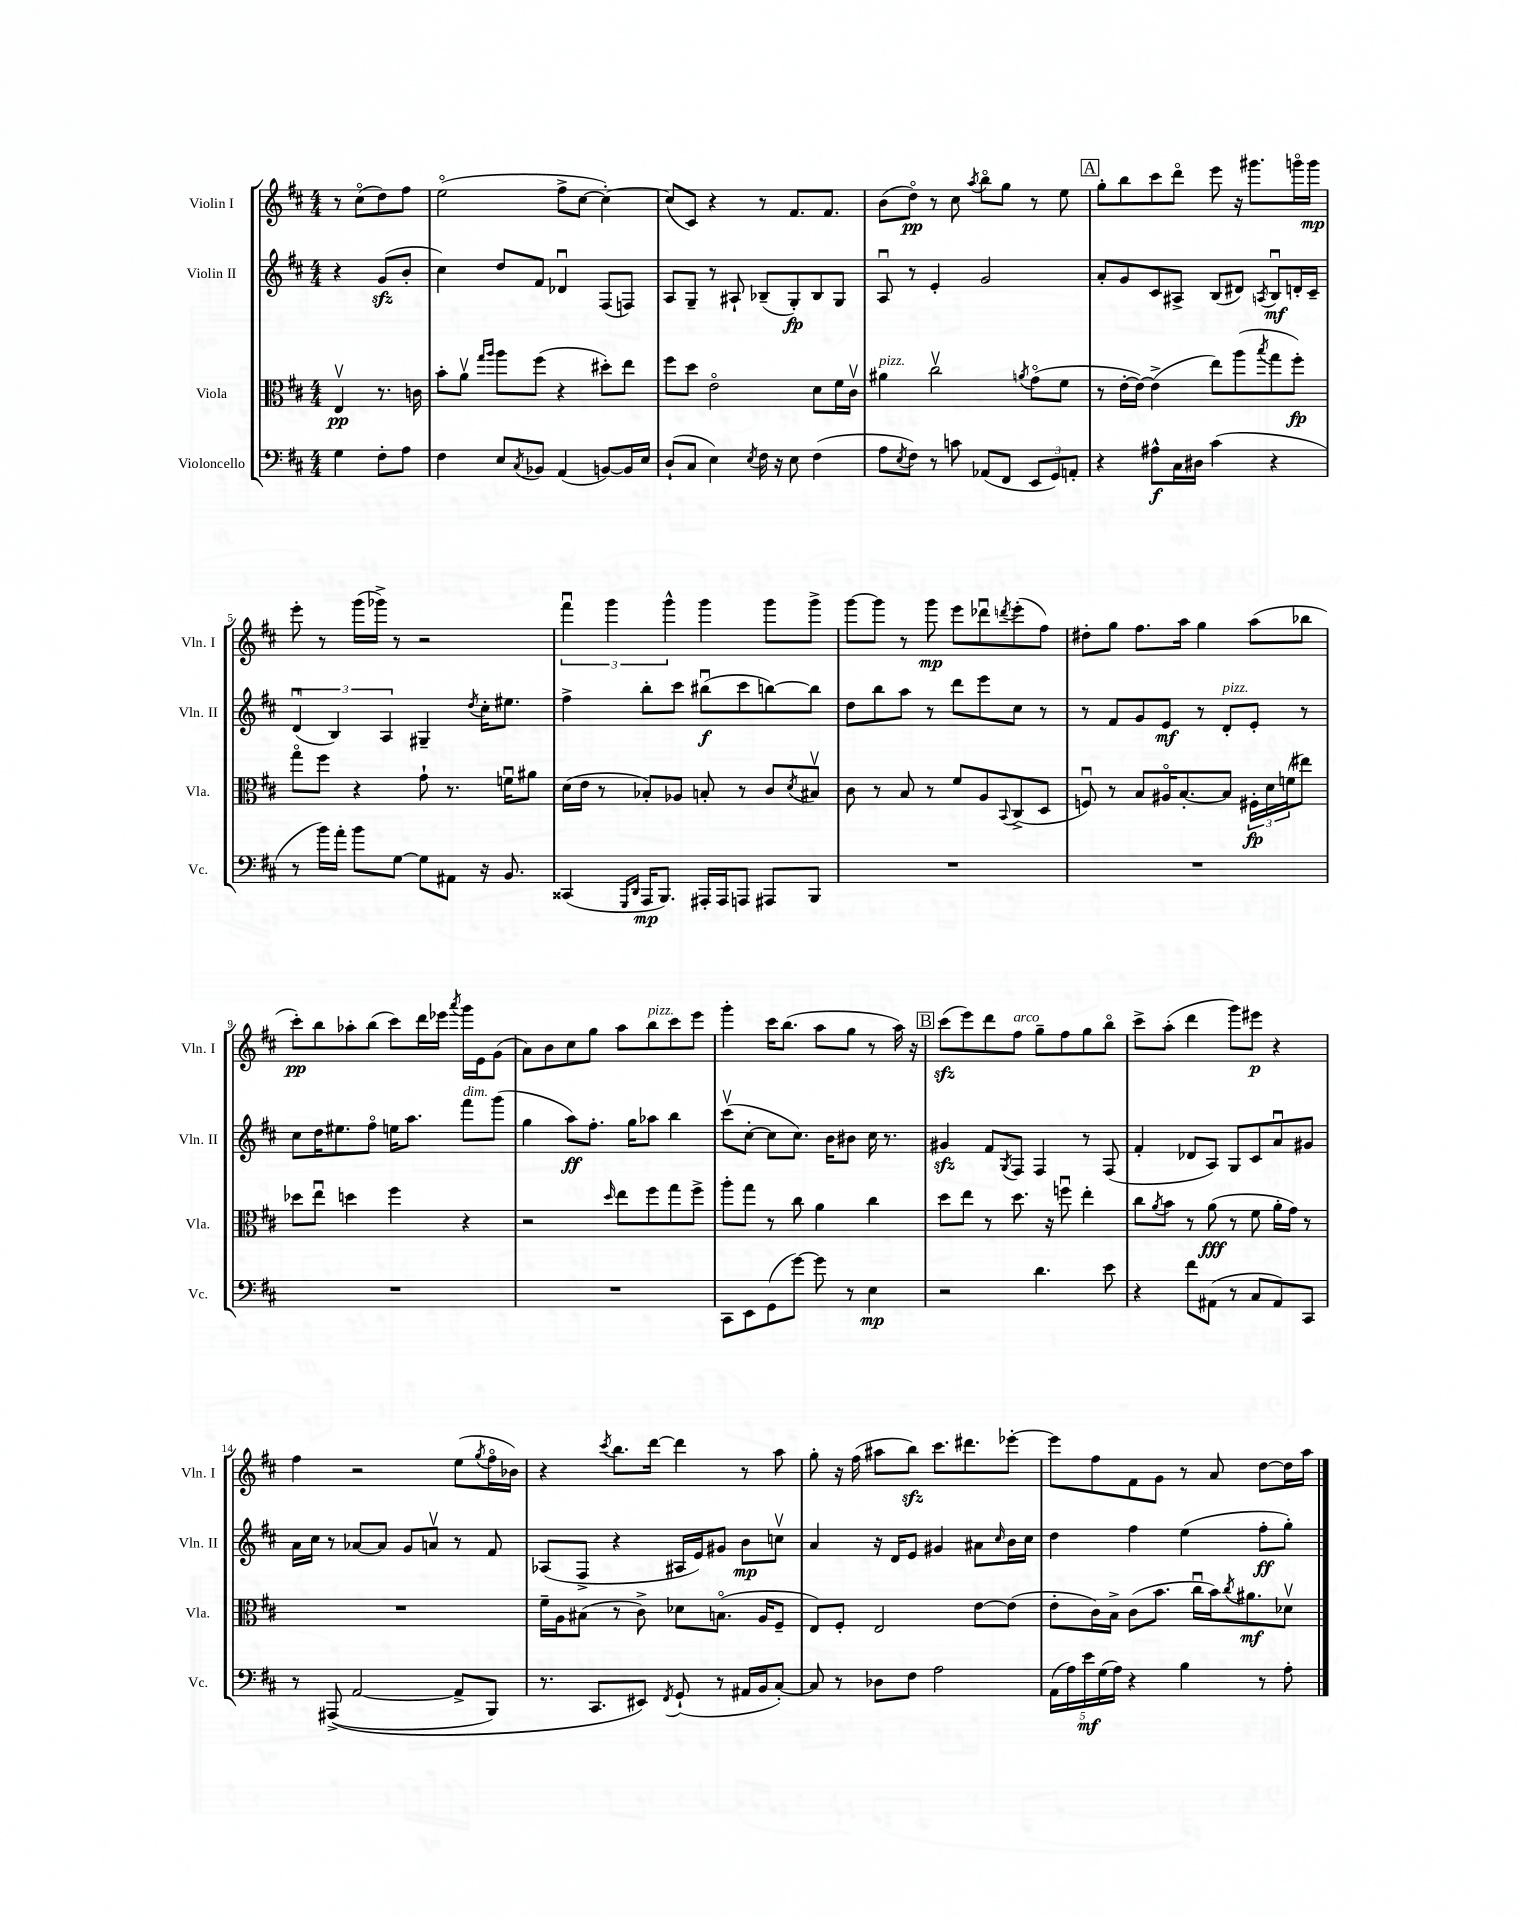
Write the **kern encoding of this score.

**kern	**kern	**kern	**kern
*staff4	*staff3	*staff2	*staff1
*clefF4	*clefC3	*clefG2	*clefG2
*k[f#c#]	*k[f#c#]	*k[f#c#]	*k[f#c#]
*M4/4	*M4/4	*M4/4	*M4/4
4G\	4Ev/	4r	8r
.	.	.	(8cc#o\L
8F#'\L	8.r	(8g/L	8dd\)
8A\J	.	8b'/J	8ff#\J
.	16c\	.	.
=	=	=	=
4F#\	8b'\L	4cc#\)	(2eeo\
.	8av\J	.	.
.	16qqgg/LL	.	.
.	16qqaa/JJ	.	.
8E/L	8aa\L	8dd/L	.
8qC#/	.	.	.
8BB-/J	(8ff#\J	8f#/J	.
(4AA/	4r	4d-u/	8ff#^\L
.	.	.	[8cc#\J
[8BB/L)	8dd#'\L)	(8F#/L	4cc#'\_)
16BB/]L	8ee\J	8F/J)	.
16E/JJ	.	.	.
=	=	=	=
(8D`/L	8ff#\L	8A/L	(8cc#/]L
8C#/J	8dd\J	8G~/J	8c#/J)
4E\)	2eo\	8r	4r
.	.	8A#`/	.
8qE/	.	.	.
16F#\	.	(8B-~/L	8r
16r	.	.	.
8E\	.	8G'/)	8.f#/L
(4F#\	8d\L	8B-/	.
.	.	.	8.f#/J
.	16f#\L	8G/J	.
.	16c#v\JJ	.	.
=	=	=	=
8A\L	4a#\	8Au/	(8b\L
8qE/	.	.	.
8F#\J)	.	8r	8ddo\J)
8r	2cc#v\	4e'/	8r
8c\	.	.	8cc#\
.	.	.	8qaa/
(8AA-/L	.	2g/	8bbo\L
8FF#/J	.	.	8gg\J
.	8qa/	.	.
12EE/L	(8go\L	.	8r
12GG/)	.	.	.
.	8f#\J	.	8ee\
12AA'/J	.	.	.
=	=	=	=
4r	8r	8a'/L	8gg'\L
.	[16e'\LL	8g/	8bb\
.	16e\_JJ)	.	.
8A#^^\L	(4e^\]	8c#/	8ccc#\
16C#\L	.	8A#^/J	8dddo\J
16D#\JJ	.	.	.
(4c#\	8ee\L)	(8B/L	8eee\
.	(8aa\	8d#/J)	16r
.	.	.	8.ggg#\L
.	8qbb/	8qA/	.
4r	8gg\	8Bu/L	.
.	8ff#'\J)	16d'/L	16gggo\L
.	.	16c#~/JJ	16ggg\JJ
=	=	=	=
8r	8ggo\L	(6du/	8eee'\
16b\LL)	8ff#\J	.	8r
.	.	6B/)	.
16a'\JJ	.	.	.
8b\L	4r	.	(16ggg\LL
.	.	.	16ggg-^\JJ)
.	.	6A/	.
[8G\J	.	.	8r
8G\]L	8g`\	4G#~/	2r
8AA#\J	8.r	.	.
.	.	8qdd/	.
16r	.	16cc#'\LK	.
8.BB/	16fu\LK	8.ee#\J	.
.	8a#\J	.	.
=	=	=	=
(4CC##/	(16d\LL	4ff#^\	6fff#u\
.	16e\JJ	.	.
.	8r	.	.
.	.	.	6ggg\
16qqGGG/LL	.	.	.
16qqDD/JJ	.	.	.
16AAA/LK	8B-'/L)	8bb'\L	.
8.BBB/J)	.	.	.
.	.	.	6ggg^^\
.	8A-/J	8ccc#\J	.
16AAA#'/LL	8B'/	(8bb#u\L	4ggg\
16AAA#/J	.	.	.
8AAA/J	8r	8ccc#\	.
8AAA#/L	8c#/L	[8bb\)	8ggg\L
.	8qd/	.	.
8BBB/J	8B#v/J	8bb\]J	8ggg^\J
=	=	=	=
1r	8c#\	8dd\L	[8ggg\L
.	8r	8bb\	8ggg\]J
.	8B/	8aa\J	8r
.	8r	8r	8ggg\
.	8f#/L	8ddd\L	8eee\L
.	8A/	8eee\	8ddd-u\
.	8qqBB/	.	8qddd/
.	(8C#^/	8cc#\J	(8eee'\
.	8D/J	8r	8ff#\J)
=	=	=	=
1r	8Fu/)	8r	8dd#'\L
.	8r	8f#/L	8gg\J
.	8B/L	8g/	8.ff#\L
.	16A#o/K	8e/J	.
.	[8.B'/	.	16aa\Jk
.	.	8r	4gg\
.	8B/]J	8d'/L	.
.	24F#'\LL	8e'/J	(8aa\L
.	24d\	.	.
.	(24f\J	.	.
.	8ee#\J)	8r	8bb-\J
=	=	=	=
1r	8dd-\L	8cc#\L	8ccc#'\L)
.	8eeu\J	16dd\K	8bb\
.	.	8.ee#\	.
.	4dd\	.	8aa-'\
.	.	8ff#o\J	(8bb\J
.	4ff#\	16ee\LK	8ccc#\L)
.	.	8.aa\J	.
.	.	.	16ddd\L
.	.	.	16eee-\JJ
.	.	.	8qaaa/
.	4r	8fff#\L	16ggg\LL
.	.	.	16e\J
.	.	(8ggg\J	(8g\J
=	=	=	=
1r	2r	4gg\	8a\L)
.	.	.	8b\
.	.	8aa\L)	8cc#\
.	.	8.ff#'\J	8gg\J
.	16qqdd/	.	.
.	8ee\L	.	8aa\L
.	.	16gg\LK	.
.	8ff#\	8aa-\J	8bb\
.	8gg\	4bb\	8ccc#\
.	8ff#^\J	.	8eee\J
=	=	=	=
8CC#\L	8aa'\L	(8ccc#v\L	4ggg'\
8EE\	8gg\J	[8cc#'\J	.
(8GG\	8r	8cc#\]L	16ccc#\LK
.	.	.	(8.bb\J
[8g\J)	8cc#\	8.cc#\J)	.
8g\]	4a\	.	8aa\L
.	.	16b\LK	.
8r	.	8b#\J	8gg\J
4E\	4cc#\	16cc#\	8r
.	.	8.r	.
.	.	.	16aa\)
.	.	.	16r
=	=	=	=
2r	8dd\L	4g#/	(8ccc#\L
.	8ee\J	.	8eee\)
.	8r	8f#/L	8ddd\
.	.	8qG/	.
.	8.dd\	8F#/J	8ff#\J
4.d\	.	4F#/	8gg~\L
.	16r	.	.
.	8ffu\	.	8ff#\
.	4ee'\	8r	8gg\
8e\	.	(8F#/	8bbo\J
=	=	=	=
4r	8cc#\L	4f#'/	8ccc#^\L
.	8qa/	.	.
.	8b\J	.	(8aa'\J
8f#\L	8r	8d-/L	4ddd\
(8AA#\J	(8a\	8A/J)	.
8r	8r	8G/L	8ggg\L)
8C#/L	8f#\	8c#/	8eee#\J
8AA#/)	16a'\LL	8au/	4r
.	16g\JJ)	.	.
8CC#/J	8r	8g#/J	.
=	=	=	=
8r	1r	16a\LL	4ff#\
.	.	16cc#\JJ	.
&((8AAA#^/	.	8r	.
[2AA/	.	[8a-/L	2r
.	.	8a-/]J	.
.	.	8g/L	.
.	.	8av/J	.
8AA^/]L	.	8r	(8ee\L
.	.	.	8qgg/
8BBB/J)	.	8f#/	16ff#o\L
.	.	.	16b-\JJ)
=	=	=	=
8.r	16f#~\LL	(8A-/L	4r
.	16A\J	.	.
.	(8B#\J	8F#^/J	.
8.CC#/L	.	.	.
.	.	.	8qccc#/
.	8r	4r	8.bb\L
8EE#/J&)	8c#^\)	.	.
.	.	.	[16ddd\Jk
8qFF#/	.	.	.
(8GG`/	8d-\L	16A#/LL	4ddd\]
.	.	16e/J)	.
8r	(8.Bo\J	8g#/J	.
16AA#/LL	.	8b\L	8r
16BB/J	16A/LK	.	.
[8C#'/J)	8F#~/J	8ccv\J	8aa\
=	=	=	=
8C#/]	8E/L)	4a/	8gg'\
8r	8F#'/J	.	16r
.	.	.	(16ff#\
8D-\L	2E/	16r	8aa#\L
.	.	16d/LK	.
8F#\J	.	8e/J	8bb\J)
2A\	.	4g#/	8.ccc#\L
.	.	.	8.ddd#\
.	[8e\L	8a#\L	.
.	.	16qqcc#/	.
.	(8e\]J	16b\L	[8eee-'\J
.	.	16cc#\JJ	.
=	=	=	=
(20AA\LL	8e'\L	4dd\	8eee-\]L
20A\)	.	.	.
20e\	.	.	.
.	16c#\L)	.	8ff#\
(20G\	.	.	.
.	16B^\JJ	.	.
20A\JJ)	.	.	.
4r	(8c#\L	4ff#\	8f#\
.	8.b\J	.	8g\J
4B\	.	(4ee\	8r
.	16cc#u\LL	.	.
.	16b\J)	.	8a/
.	8qcc#/	.	.
.	8.a#\	.	.
8r	.	8ff#'\L	[8dd\L
8A'\	8d-v\J	8gg'\J)	16dd\]L
.	.	.	16aa\JJ
==	==	==	==
*-	*-	*-	*-
